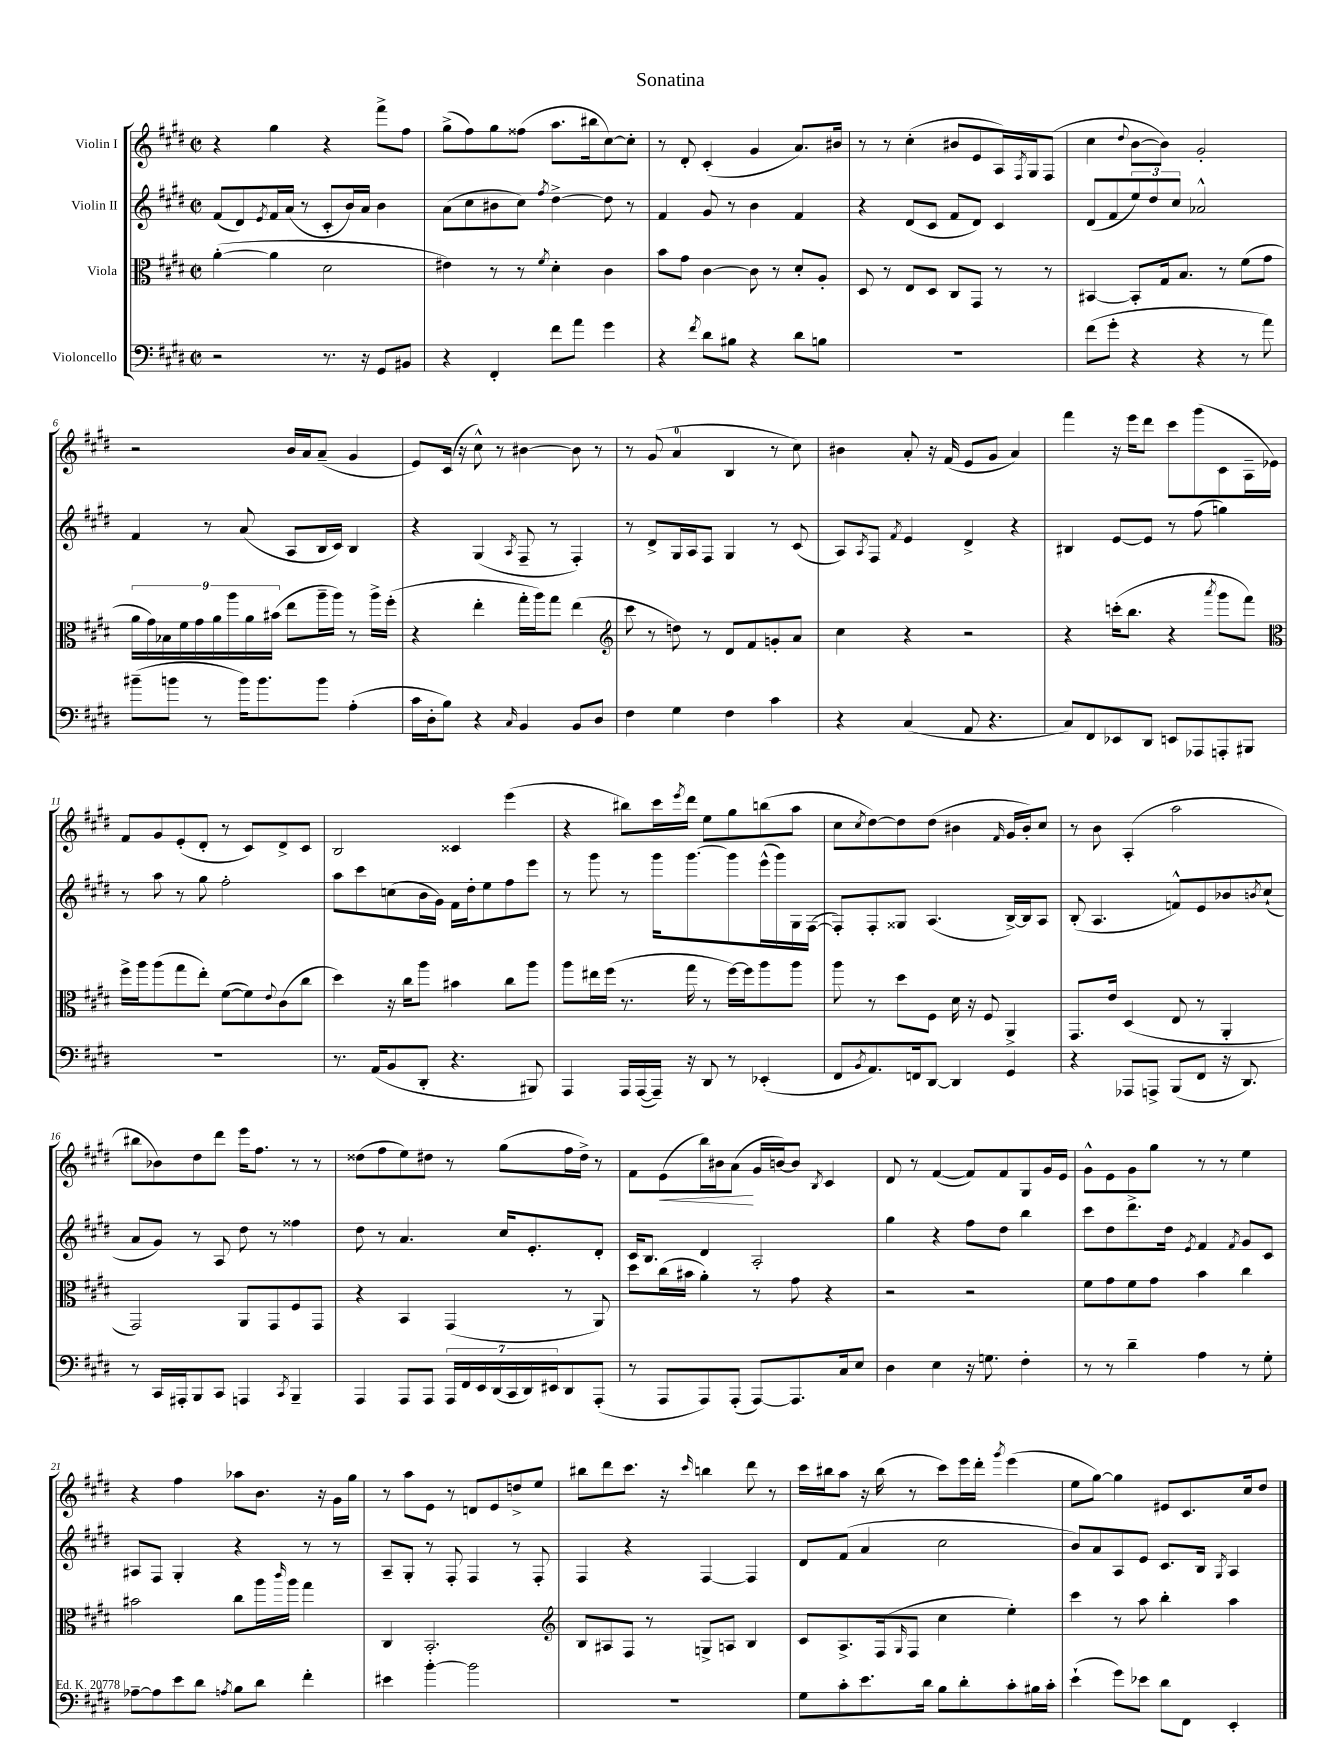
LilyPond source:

\header { title = "Sonatina" }
<<
\new StaffGroup <<
\new Staff = "s0" \with { instrumentName = "Violin I" } {
    \clef treble \key e \major \defaultTimeSignature \time 2/2
    r4 gis''4 r4 fis'''8-> fis''8 |
    gis''8->( fis''8) gis''8 fisis''8( a''8. bis''16 cis''8~) cis''8-. |
    r8 dis'8-. cis'4-.( gis'4 a'8.) bis'16 |
    r8 r8 cis''4-.( bis'8 e'8 a16) \acciaccatura { fis8 } gis16 fis8( |
    cis''4 \appoggiatura { dis''8 } b'8~ b'8) gis'2-. |
    r2 b'16 a'16 a'8--( gis'4 |
    e'8) cis'16( r16 cis''8-^) r8 bis'4~ bis'8 r8 |
    r8 gis'8( a'4-0 b4 r8 cis''8) |
    bis'4 a'8-. r16 fis'16( e'8 gis'8 a'4) |
    fis'''4 r16 e'''16 dis'''8 cis'''8 gis'''8( cis'8 a16-- ees'16) |
    fis'8 gis'8 e'8-.( dis'8-. r8 cis'8) dis'8-> cis'8 |
    b2 cisis'4 e'''4( |
    r4 bis''8) cis'''16 \acciaccatura { e'''8 } dis'''16 e''8 gis''8 b''8( a''8 |
    cis''8 \acciaccatura { cis''8 } dis''8~) dis''8 dis''8( bis'4 \grace { fis'16 } gis'16 bis'16-.) cis''8 |
    r8 b'8 a4-.( a''2 |
    bis''8 bes'8) dis''8 dis'''8 e'''16 fis''8. r8 r8 |
    disis''8( fis''8 e''8) dis''8 r8 gis''8( fis''16 dis''16->) r8 |
    fis'8 e'8\<( b''16) bis'16 a'8\!( gis'16 b'16~) b'8 \acciaccatura { b8 } cis'4 |
    dis'8 r8 fis'4~( fis'8) fis'8 gis8 gis'16 e'16 |
    gis'8-^ e'8 gis'8 gis''8 r8 r8 e''4 |
    r4 fis''4 aes''8 b'8. r16 gis'16 gis''16 |
    r8 a''8 e'8 r8 d'8 e'8 d''8-> e''8 |
    bis''8 dis'''8 cis'''8. r16 \grace { cis'''16 } b''4 dis'''8 r8 |
    cis'''16 bis''16 a''8 r16 bis''16( r8 cis'''8) e'''16 dis'''16-. \acciaccatura { gis'''8 } e'''4( |
    e''8 gis''8~) gis''4 eis'8 cis'8. cis''16 dis''8 \bar "|." |
}
\new Staff = "s1" \with { instrumentName = "Violin II" } {
    \clef treble \key e \major \defaultTimeSignature \time 2/2
    fis'8( dis'8) \acciaccatura { e'8 } fis'16 a'16( r8 cis'8-. b'16) a'16 b'4 |
    a'8( cis''8 bis'8 cis''8) \acciaccatura { fis''8 } dis''4~-> dis''8 r8 |
    fis'4 gis'8 r8 b'4 fis'4 |
    r4 dis'8( cis'8 fis'8 dis'8) cis'4 |
    dis'8( fis'8 \tuplet 3/2 { e''8) dis''8 cis''8 } aes'2-^ |
    fis'4 r8 a'8( a8 b16 cis'16) b4 |
    r4 gis4( \acciaccatura { a8 } fis8-- r8 fis4-.) |
    r8 dis'8-> gis16 a16 fis8 gis4 r8 cis'8( |
    a8) \acciaccatura { a8 } fis8 \acciaccatura { fis'8 } e'4 dis'4-> r4 |
    bis4 e'8~ e'8 r8 fis''8( g''4) |
    r8 a''8 r8 gis''8 fis''2-. |
    a''8 cis'''8 c''8( b'16 gis'16) fis'16 dis''16-. e''8 fis''8 e'''8 |
    r8 gis'''8 r8 gis'''16 gis'''8.~ gis'''8 e'''16-^( gis'''16) gis16 fis16~( |
    fis8-.) fis8-. gisis8 a4.( b16~->) b16 a8 |
    b8-.( a4. f'8-^) e'8 bes'8 \acciaccatura { b'8 } cis''8-!( |
    a'8 gis'8) r8 a8 dis''8 r8 fisis''4 |
    dis''8 r8 a'4. cis''16 e'8.-. dis'8-. |
    cis'16 b8. dis'4 a2-. |
    gis''4 r4 fis''8 dis''8 b''4 |
    cis'''8 dis''8 dis'''8.-> dis''16 \acciaccatura { e'8 } fis'4 \acciaccatura { fis'8 } gis'8 cis'8 |
    ais8 fis8 gis4-. r4 r8 r8 |
    a8-- gis8-. r8 fis8-. fis4 r8 fis8-. |
    fis4 r4 fis4~ fis4 |
    dis'8 fis'8( a'4 cis''2 |
    b'8) a'8 a8 e'8 cis'8. b16 \acciaccatura { gis8 } a4 \bar "|." |
}
\new Staff = "s2" \with { instrumentName = "Viola" } {
    \clef alto \key e \major \defaultTimeSignature \time 2/2
    a'4~-.( a'4 dis'2 |
    eis'4) r8 r8 \acciaccatura { fis'8 } dis'4-. cis'4 |
    b'8 gis'8 cis'4~ cis'8 r8 dis'8-. a8-. |
    dis8 r8 e8 dis8 cis8 gis,8 r8 r8 |
    bis,4~ bis,8-. gis16 b8. r8 fis'8( gis'8 |
    \tuplet 9/8 { a'16 gis'16) bes16 fis'16 gis'16 a'16 a''16 a'16 bis'16( } e''8 a''16-- a''16) r8 a''16-> fis''16-.( |
    r4 e''4-. gis''16-. a''16) gis''8 e''4( |
    \clef treble cis'''8 r8 d''8) r8 dis'8 fis'8 g'8-. a'8 |
    cis''4 r4 r2 |
    r4 c'''16-.( b''8. r4 \acciaccatura { a'''8 } gis'''8 fis'''8) |
    \clef alto fis''16-> a''16 a''8( gis''8 e''8-.) fis'8~( fis'8) \appoggiatura { e'8 } cis'8( cis''8 |
    dis''4) r16 cis''16 a''8 bis'4 cis''8 a''8 |
    a''8 eis''16 fis''16( r8. gis''16 r8 fis''16~) fis''16 a''8 a''8 |
    a''8 r8 dis''8 fis8 dis'16 r16 fis8 a,4-> |
    gis,8. e'16 dis4( e8 r8 a,4-. |
    gis,2) a,8 gis,8 fis8 gis,8 |
    r4 b,4 gis,4( r8 a,8) |
    dis''8 cis''16( bis'16 a'4-.) r8 gis'8 r4 |
    r2 r2 |
    fis'8 gis'8 fis'8 gis'8 b'4 cis''4 |
    bis'2 cis''8 a''16 \grace { cis'''16 } a''16 gis''4 |
    cis4 b,2.-. |
    \clef treble b8 ais8 fis8 r8 g8-> a8 b4 |
    cis'8 a8.-> fis16( \grace { gis16 } fis8 cis''4 e''4-.) |
    cis'''4 r8 a''8 b''4-. a''4 \bar "|." |
}
\new Staff = "s3" \with { instrumentName = "Violoncello" } {
    \clef bass \key e \major \defaultTimeSignature \time 2/2
    r2 r8. r16 gis,8 bis,8 |
    r4 fis,4-. fis'8 a'8 gis'4 |
    r4 \acciaccatura { fis'8 } dis'8 bis8 r4 dis'8 b8 |
    R1 |
    fis'8( gis'8-. r4 r4 r8 a'8) |
    bis'8--( b'8 r8 b'16) b'8. b'8 a4-.( |
    cis'16 dis16-. b8) r4 \grace { cis16 } b,4 b,8 dis8 |
    fis4 gis4 fis4 cis'4 |
    r4 cis4( a,8 r4. |
    cis8) fis,8 ees,8 dis,8 e,8 aes,,8 a,,8-. bis,,8 |
    R1 |
    r8. a,16( b,8 dis,8-. r4. bis,,8) |
    a,,4 a,,16 a,,16~( a,,16--) r16 dis,8 r8 ees,4-.( |
    fis,8 \acciaccatura { b,8 } a,8.) f,16 dis,8~ dis,4 gis,4 |
    r4 aes,,8 a,,8-> b,,8( fis,8 r16 dis,8.) |
    r8 cis,16 ais,,16-. b,,8 cis,8 a,,4 \acciaccatura { cis,8 } b,,4-- |
    a,,4 a,,8 a,,8 \tuplet 7/4 { a,,16 fis,16 e,16 dis,16( cis,16 dis,16) eis,16 } dis,8 a,,8-.( |
    r8 a,,8 a,,8) a,,8-.( a,,8~) a,,8. cis16 e8 |
    dis4 e4 r16 g8. fis4-. |
    r8 r8 dis'4-- a4 r8 gis8-. |
    aes8~-- aes8 e'8 dis'8 \acciaccatura { a8 } b8 dis'8 fis'4-. |
    eis'4 b'4~-. b'2 |
    R1 |
    gis8 cis'8-. e'8. dis'16 b8 dis'8-. cis'8-. bis16 cis'16-. |
    e'4-!( gis'8) ees'8 dis'8 fis,8 e,4-. \bar "|." |
}
>>
>>
